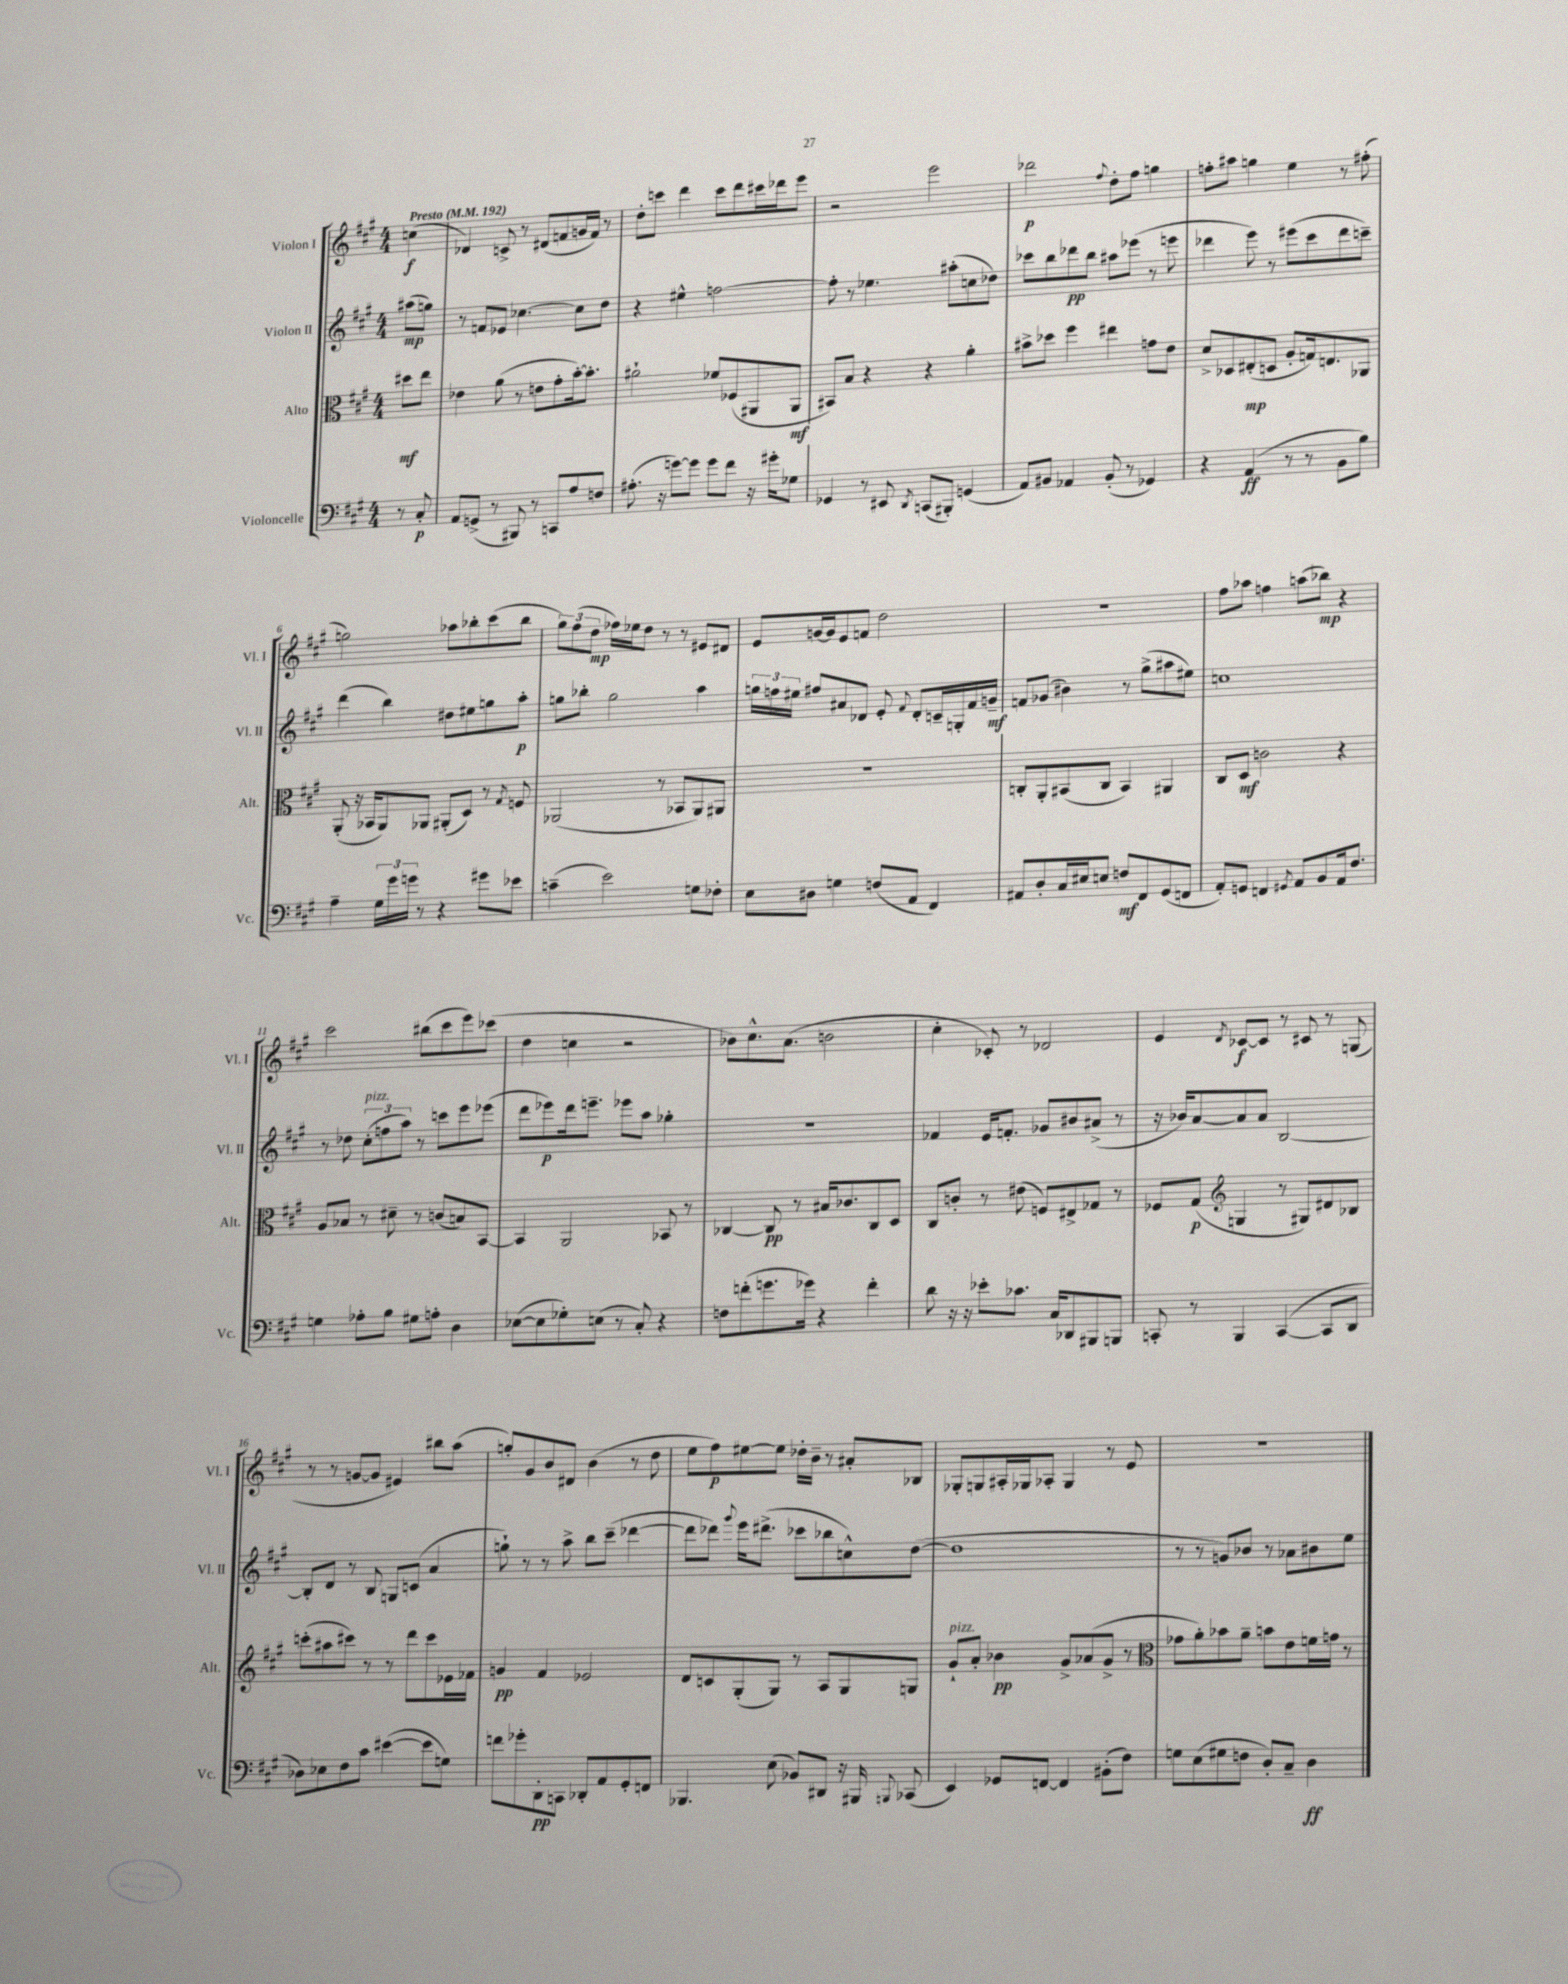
<<
\new StaffGroup <<
\new Staff = "s0" \with { instrumentName = "Violon I" shortInstrumentName = "Vl. I" } {
    \clef treble \key a \major \numericTimeSignature \time 4/4 \partial 4 \tempo "Presto" 4 = 192
    \autoBeamOff c''4\f( |
    des'4) c'8-> r8 dis'8[( f'8 g'16 f'16]) r8 |
    d''8[-. c'''8] d'''4 c'''8[ d'''8 cis'''16 des'''16 e'''8] |
    r2 e'''2 |
    des'''2\p \appoggiatura { fis''8 } d''8[-. fis''8] g''4 |
    f''8[-. ais''8] g''4 e''4 r8 fis''8-.( |
    g''2) aes''8[ bes''8-. cis'''8( bes''8] |
    \tuplet 3/2 { gis''8[) fis''8( d''8]\mp } fes''16[) ees''16 d''8] r8 r8 eis'8[ dis'8] |
    e'8[ g'16~ g'16 e'8 f'8] d''2 |
    R1 |
    fis''8[ aes''8] f''4 a''8[( bes''8]\mp) r4 |
    cis'''2 bis''8[( cis'''8 e'''8) ces'''8]( |
    d''4 c''4 r2 |
    bes'8[) cis''8.-^ a'8.]( b'2 |
    cis''4-. ces'8-.) r8 des'2 |
    e'4 \acciaccatura { d'8 } ces'8[~\f ces'8] r8 cis'8 r8 g8( |
    r8 r8 g'8[~ g'8] eis'4) bis''8[ a''8]( |
    g''8[-.) gis'8 b'8 dis'8] b'4( r8 d''8 |
    e''8[ fis''8\p) eis''8~ eis''8] des''16[-. b'16]-- r8 ais'8[-. bes8] |
    ges8[-. g8 ais16-. ges16 aes8]-. ges4 r8 e'8 |
    r1 \bar "|." |
}
\new Staff = "s1" \with { instrumentName = "Violon II" shortInstrumentName = "Vl. II" } {
    \clef treble \key a \major \numericTimeSignature \time 4/4 \partial 4
    \autoBeamOff ais''8[\mp( g''8]) |
    r8 f'8[ ees'8] ces''4.~ ces''8[ d''8] |
    r4 eis''4-^ f''2~ |
    f''8-. r8 ees''4. ais''8[-.( c''8 des''8]) |
    ces'''8[ b''8 des'''8\pp b''8] ais''8[ ees'''8]( r8 e'''8 |
    des'''4 e'''8) r8 eis'''8[( cis'''8 des'''8 c'''8]--) |
    d'''4( b''4) dis''8[ eis''8 g''8 a''8]-.\p |
    g''8[ bes''8]-. g''2 a''4 |
    \tuplet 3/2 { g''16[ f''16 eis''16] } fis''8[ ais'8 des'8] e'8-. \appoggiatura { fis'8 } des'8[-. c'16-- g16-. fis'16 g'16]--\mf |
    f'8[ ges'8]( bis'4) r8 gis''8[->( ais''8 eis''8]) |
    c''1 |
    r8 des''8 \tuplet 3/2 { cis''8[-.^\markup { \italic "pizz." }( f''8 a''8]) } r8 c'''8[ e'''8 ees'''8]( |
    d'''8[ ees'''8\p) d'''16 e'''8.]-- ees'''8[ a''8] ges''4-. |
    R1 |
    fes'4 e'16[ f'8.]-. ges'8[ bis'8 ais'8]->( r8 |
    r16 bes'16[) a'8~ a'8 a'8] b2~ |
    b8[-. d'8] r8 b8 g8[ c'8]( a'4 |
    g''8-!) r8 r8 a''8-> b''8[ cis'''8]--( des'''4~ |
    des'''8[ des'''8]) \appoggiatura { gis'''8 } e'''16[ dis'''8.]->( ces'''8[ bes''8 c''8-^) d''8]~( |
    d''1 |
    r8 r8 g'8[) bes'8] r8 aes'8[ bis'8 e''8] \bar "|." |
}
\new Staff = "s2" \with { instrumentName = "Alto" shortInstrumentName = "Alt." } {
    \clef alto \key a \major \numericTimeSignature \time 4/4 \partial 4
    \autoBeamOff dis''8[\mf e''8] |
    ees'4 a'8( r8 e'8[ gis'8-. b'16~-.) b'8.]-. |
    ais'2-! fes'8[ fes8( ais,8 ais,8]\mf |
    bis,8[) b8] r4 r4 a'4-. |
    bis'8[-> des''8] fis''4 eis''4 g'8[ e'8] |
    d'8[-> des8 eis8-.\mp( d8] a8[-. g16) e8. aes,8] |
    a,8-.( r16 bes,16[ a,8) aes,8] ais,8[-.( d8]) r8 \acciaccatura { gis8 } f8 |
    aes,2( r8 bes,8[ aes,8) ais,8] |
    R1 |
    c8[-. a,8-. bis,8( c8] bis,4) ais,4 |
    cis8[ d8]\mf c'2 r4 |
    a8[ bes8] r8 dis'8-- r8 c'8[( b8) b,8]~ |
    b,4 a,2 bes,8 r8 |
    ces4~ ces8\pp r8 bis16[ ces'8. ces8 d8] |
    cis8[ c'8]-. r8 eis'8( f8[) eis8-> ges8] r8 |
    fes8[ gis8]\p( \clef treble g4 r8 gis8[) dis'8 bes8] |
    c'''8[-.( ais''8 cis'''8]) r8 r8 d'''8[ cis'''8 ees'16 fes'16] |
    g'4\pp fis'4 ees'2 |
    d'8[ c'8 gis8-.( gis8]) r8 a8[ gis8 g8] |
    gis'8[-!^\markup { \italic "pizz." } a'8]-. bes'4\pp gis'8[-> aes'8( gis'8]-> r8 |
    \clef alto ges'8[ a'8-.) bes'8 a'8]-- b'8[ e'8 f'16 g'16] r8 \bar "|." |
}
\new Staff = "s3" \with { instrumentName = "Violoncelle" shortInstrumentName = "Vc." } {
    \clef bass \key a \major \numericTimeSignature \time 4/4 \partial 4
    \autoBeamOff r8 cis8-.\p |
    a,8[ g,8]->( r8 bis,,8) r8 c,8[ a8 f8] |
    ais8.-.( r16 g'8[~) g'8] g'8[ fis'8] r16 gis'16[-. ges8] |
    ges,4 r8 eis,8 \acciaccatura { d,8 } c,8[( bis,,8]-.) g,4( |
    a,8[) bis,8] aes,4 bis,8-.( r8 ges,4) |
    r4 a,4\ff( r8 r8 b,8[ b8]) |
    a4-- \tuplet 3/2 { gis16[ gis'16 g'16] } r8 r4 gis'8[ ees'8] |
    c'4--( e'2) g8[ fes8]-. |
    e8[ dis8] g4 f8[( a,8] fis,4) |
    ais,8[ d8-. cis16 eis16 e8] f8[\mf fis,8 gis,8( f,8] |
    a,8[-.) g,8] f,4 \acciaccatura { gis,8 } a,8[ b,8 a,16 fis8.] |
    g4 aes8[-. b8] gis8[ a8]-. d4 |
    ees8[~( ees8 ges8-.) e8]( r8 cis8-.) r4 |
    f8[ f'8-.( g'8. ges'16]) r4 f'4-. |
    d'8 r16 r16 ees'8[-. ces'8.] cis16[ des,8 bis,,8 b,,8] |
    c,8-. r8 b,,4 c,4~( c,8[ d,8] |
    des8[) ees8 fis8 cis'8] eis'4~( eis'8[ g8]) |
    f'8[ ges'8-. d,8-.\pp c,8] des,8[-. a,8 gis,8-. f,8] |
    bes,,4. e8( bes,8[) dis,8] r16 bis,,16 \appoggiatura { b,,8 } ces,8( |
    e,4) ges,8[ f,8]~ f,4 bis,8[-.( fis8]) |
    g8[ e8( gis8 f8] d8[-.) cis8]-- d4\ff \bar "|." |
}
>>
>>
